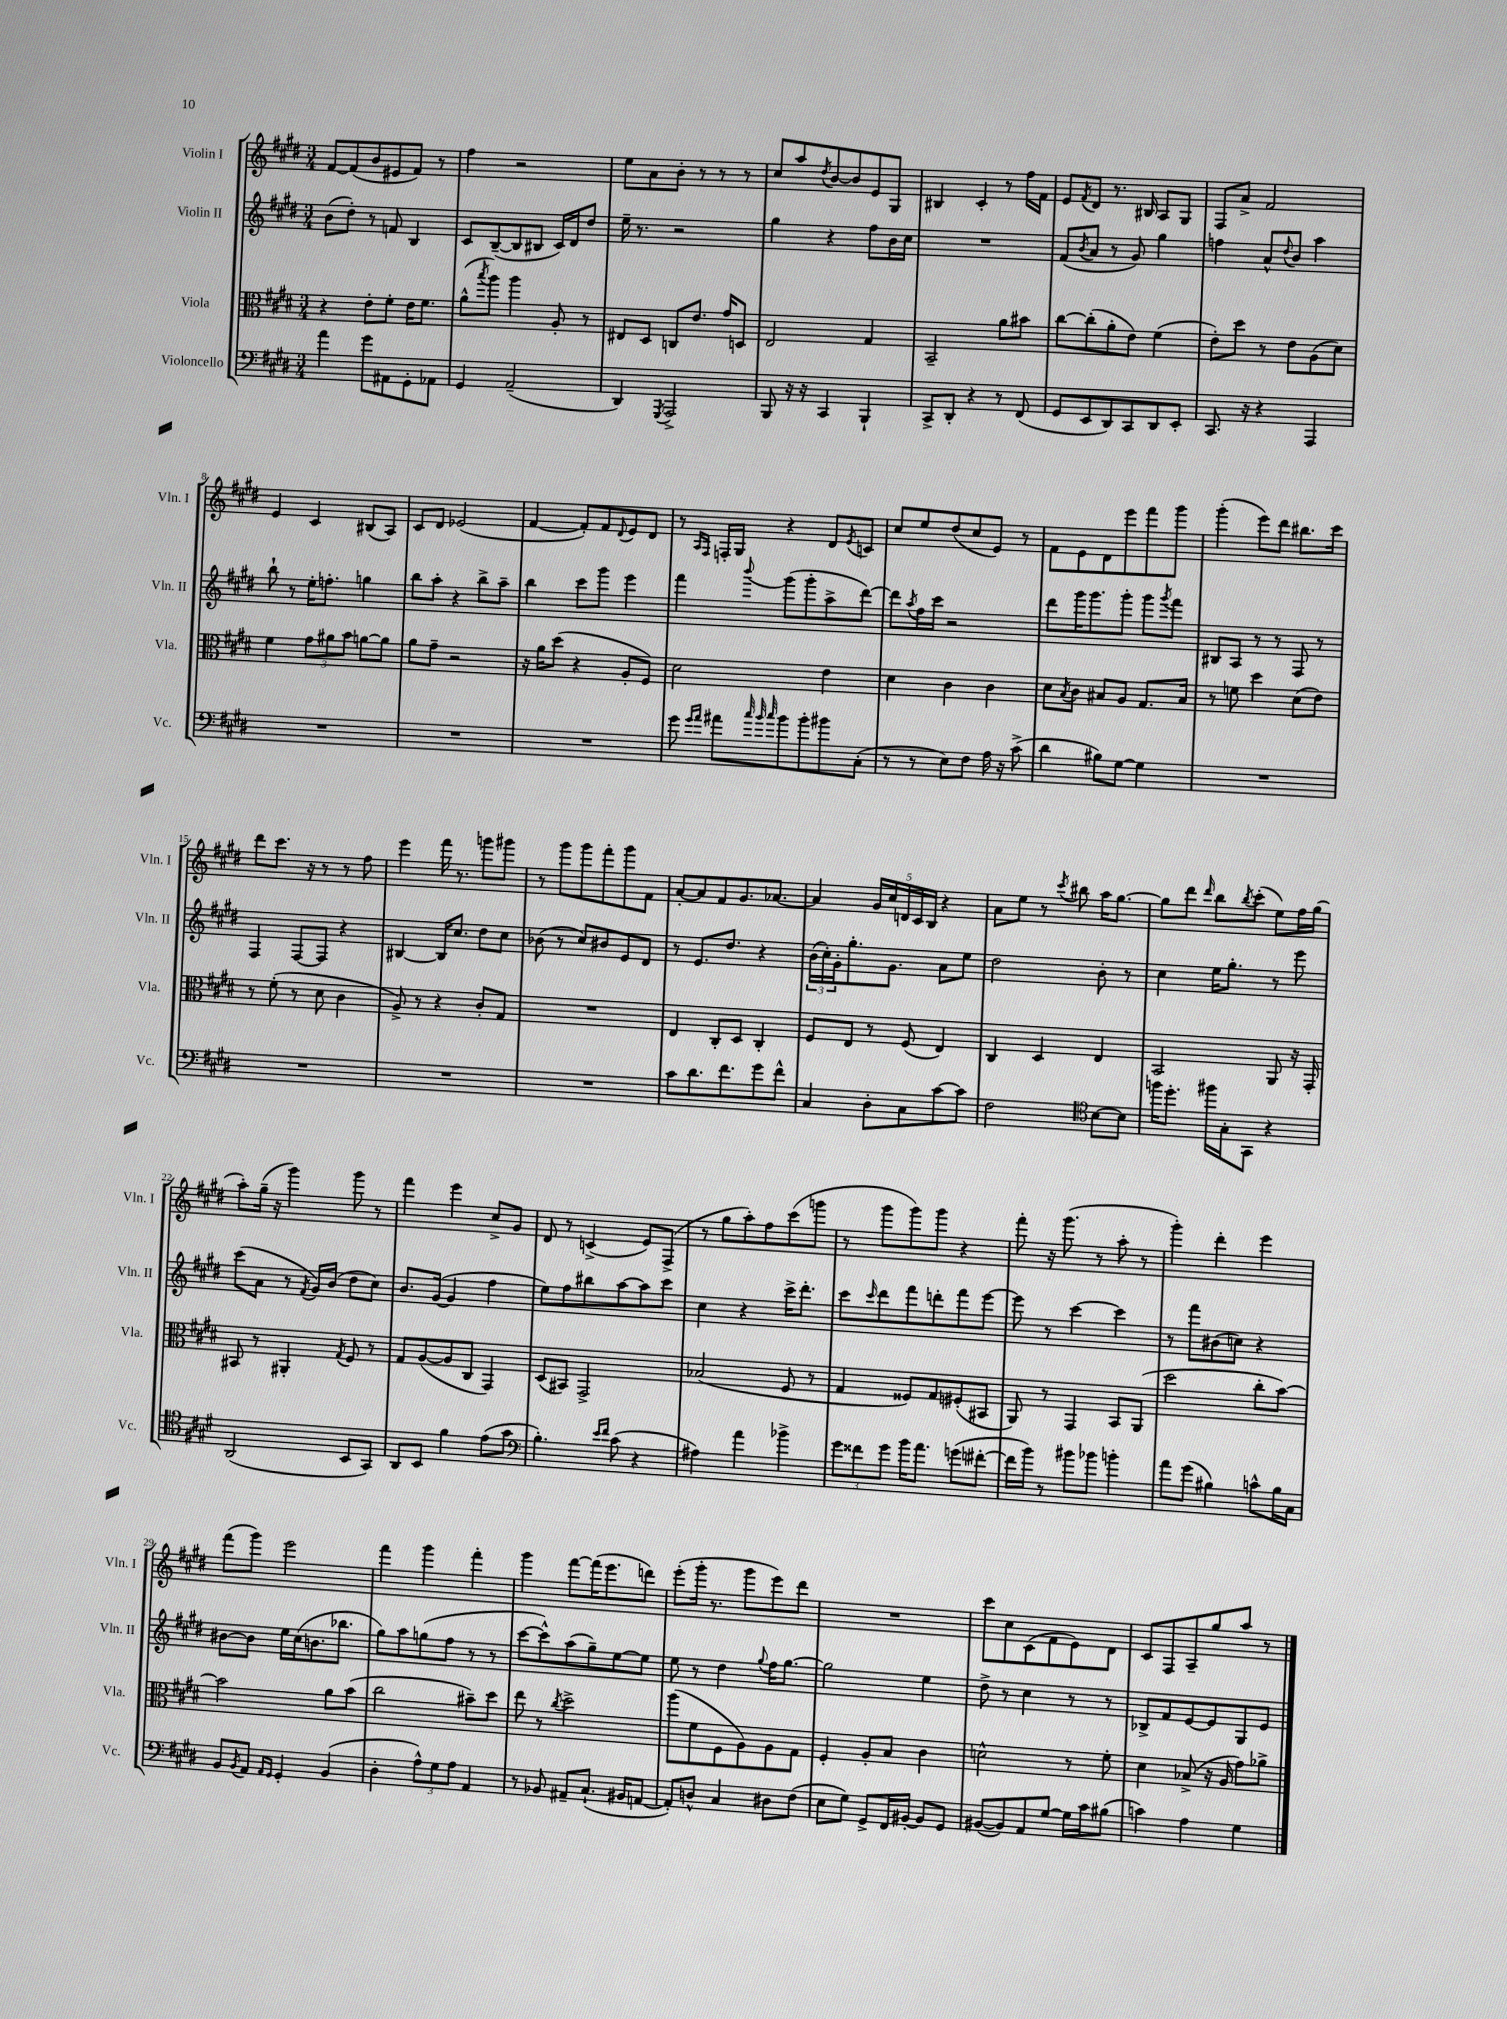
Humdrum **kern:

**kern	**kern	**kern	**kern
*part4	*part3	*part2	*part1
*staff4	*staff3	*staff2	*staff1
*I"Violoncello	*I"Viola	*I"Violin II	*I"Violin I
*I'Vc.	*I'Vla.	*I'Vln. II	*I'Vln. I
*clefF4	*clefC3	*clefG2	*clefG2
*k[f#c#g#d#]	*k[f#c#g#d#]	*k[f#c#g#d#]	*k[f#c#g#d#]
*M3/4	*M3/4	*M3/4	*M3/4
=1	=1	=1	=1
4a\	4r	(8b\L	[8f#/L
.	.	8dd#'\J)	(8f#/]
8g#\L	8e'\L	8r	8b/
8AA#X\	8f#'\J	8fn/	8e#X/
8GG#'\	16e\KL	4B/	8f#/J)
.	8.f#\J	.	.
8AA-X\J	.	.	8r
=2	=2	=2	=2
4GG#/	(8a^^\L	8c#/L	4ff#\
.	8qbb/	.	.
.	8aa\J)	([8B~/	.
(2AA~/	4aa\	8B/]	2r
.	.	8B#X/J	.
.	8A'/	16c#/LL)	.
.	.	16d#/J	.
.	8r	8dd#/J	.
=3	=3	=3	=3
4DD#/)	8E#X/L	16ee~\	8ee\L
.	.	8.r	.
.	8D#/J	.	8a\
8qGGG#/	.	.	.
2AAA^/	8Cn/L	2r	8b'\J
.	8.e/J	.	8r
.	.	.	8r
.	16g#/KL	.	.
.	8Dn/J	.	8r
=4	=4	=4	=4
8BBB/	2E/	4gg#\	8cc#/L
16r	.	.	8aa/
16r	.	.	.
.	.	.	8qdd#/
4CC#/	.	4r	[8b/
.	.	.	8b/]
4BBB`/	4G#/	8ff#\L	8e/
.	.	16b\L	8G#/J
.	.	16cc#\JJ	.
=5	=5	=5	=5
8CC#^/L	2BB~/	2.r	4B#X/
8DD#'/J	.	.	.
4r	.	.	4c#'/
8r	8a\L	.	8r
(8FF#/	8b#X\J	.	16ff#\LL
.	.	.	16f#\JJ
=6	=6	=6	=6
8GG#/L	[8cc#\L	(8f#/L	8e/L
.	.	8qb/	8qf#/
8EE/	(8cc#'\]	8a/J	8d#/J
8DD#/)	8a'\	8r	8.r
8CC#/	8e\J)	8g#/)	.
.	.	.	16B#X/
8DD#/	(4f#\	4gg#\	8A/L
8EE'/J	.	.	8G#/J
=7	=7	=7	=7
8.CC#/	8e'\L)	4ffn\	8F#/L
.	8dd#\J	.	8a^/J
16r	.	.	.
4r	8r	8a^^/L	2f#/
.	.	8qqdd#/	.
.	8e\L	8b/J	.
4AAA/	(8A\	4aa\	.
.	8d#\J)	.	.
!!LO:LB:g=z
=8	=8	=8	=8
2.r	4f#\	8bb`\	4e/
.	.	8r	.
.	12g#\L	16ee'\KL	4c#/
.	.	8.ffn'\J	.
.	12a#X\	.	.
.	12b\J	.	.
.	[8an\L	4ggn\	(8B#X/L
.	8a\J]	.	8A/J)
=9	=9	=9	=9
2.r	8a\L	8bb\L	8c#/L
.	8g#~\J	8aa'\J	8d#/J
.	2r	4r	(2e-X/
.	.	8bb^\L	.
.	.	8aa~\J	.
=10	=10	=10	=10
2.r	16r	4bb\	[4f#/
.	16a\KL	.	.
.	(8dd#\J	.	.
.	4r	8ccc#\L	8f#'/L])
.	.	8ggg#\J	8f#/
.	.	.	8qqd#/
.	8A'/L	4eee\	8e/
.	8F#/J)	.	8d#/J
=11	=11	=11	=11
8g#\	2d#\	4fff#\	8r
16qqg#/LL	.	.	16qqA/LL
16qqa/JJ	.	.	16qqF#/JJ
8a#X\L	.	.	16Fn'/LL
.	.	.	16G#/JJ
32qqcc#/	.	.	.
32qqb/	.	.	.
32qqcc#/	.	8qqbbb/	.
8b\	.	(8ggg#\L	4r
8b'\	.	8ggg#'\	.
8b#X\	4e\	8aa^\	8d#/L
.	.	.	8qe/
(8C#'\J	.	[8ddd#\J)	8cn/J
=12	=12	=12	=12
8r	4d#\	8ddd#\L]	8cc#/L
.	.	8qaa/	.
8r	.	16ff#\L	8ee/
.	.	16ccc#\JJ	.
8E\L)	4c#\	2r	(8dd#/
8F#\J	.	.	8cc#/
16A\	4c#\	.	8e/J)
16r	.	.	.
(8c#^\	.	.	8r
=13	=13	=13	=13
4d#\	8d#\L	8ddd#\L	8f#\L
.	8qB/	.	.
.	8c#\J	16ggg#\K	8e\
.	.	8.ggg#\	.
8B#X\L)	8B#X/L	.	8d#\
[8G#\J	8A/J	8ggg#'\J	8eee\
4G#\]	8.G#/L	8ggg#\L	8fff#\
.	.	8qggg#/	.
.	.	8fff#\J	8ggg#\J
.	16B#/Jk	.	.
=14	=14	=14	=14
2.r	8r	8B#X/L	(4ggg#'\
.	8fn\	8A/J	.
.	4dd#\	8r	8eee\L)
.	.	8r	8ddd#\J
.	(8d#\L	8F#/	8.bb#X\L
.	8e\J)	8r	.
.	.	.	16ccc#\Jk
!!LO:LB:g=z
=15	=15	=15	=15
2.r	8r	4F#/	8ddd#\L
.	(8f#'\	.	8.ccc#\J
.	8r	[8F#/L	.
.	.	.	16r
.	8d#\	8F#/J]	8r
.	4c#\	4r	8r
.	.	.	8ff#\
=16	=16	=16	=16
2.r	8A^/)	[4B#X/	4eee\
.	8r	.	.
.	4r	16B#/KL]	16fff#\
.	.	8.cc#/J	8.r
.	8c#'/L	8dd#\L	8gggn\L
.	8G#/J	8cc#\J	8ggg#X\J
=17	=17	=17	=17
2.r	2.r	(8b-X\	8r
.	.	8r	8ggg#\L
.	.	8cc#/L)	8ggg#\
.	.	8b#X/	8fff#'\
.	.	8e/	8ggg#\
.	.	8d#/J	8f#\J
=18	=18	=18	=18
8c#\L	4E/	8r	[8a'/L
8.d#\	.	8.e/L	8a/]
.	8C#'/L	.	8f#/
8.f#\	.	8.dd#/J	.
.	8D#/J	.	8.g#/
8g#\	4C#'/	4r	.
.	.	.	[8.a-X/J
8f#^^\J	.	.	.
=19	=19	=19	=19
4C#/	8F#/L	(24b\LL	4a-/]
.	.	24cc#'\)	.
.	.	24g#'\J	.
.	8E/J	8.gg#'\	.
8D#'\L	8r	.	20g#/LL
.	.	.	20cc#/
.	.	8.g#\J	.
.	.	.	20dn/
8C#\	(8F#/	.	.
.	.	.	20c#/
.	.	.	20B/JJ
[8c#\	4E/)	8a\L	4r
8c#\J]	.	8ee\J	.
=20	=20	=20	=20
2F#\	4C#/	2dd#\	8a\L
.	.	.	8ee\J
.	4D#/	.	8r
.	.	.	8qccc#/
.	.	.	8bb#X\
*clefC4	*	*	*
[8B\L	4E/	8b'\	16aa\KL
.	.	.	[8.gg#\J
8B\J]	.	8r	.
=21	=21	=21	=21
16ffn\KL	2BB/	4cc#\	8gg#\L]
8.dd#'\J	.	.	.
.	.	.	8ddd#\J
.	.	.	16qqddd#/
16ff#X\LL	.	16ee\KL	8bb\L
16G#'\J	.	8.gg#'\J	.
.	.	.	8qbb/
8GG#\J	.	.	(8ccc#'\J
4r	8AA/	8r	8ee\L)
.	16r	8eee\	16ff#\L
.	16GG#'/	.	(16gg#\JJ
!!LO:LB:g=z
=22	=22	=22	=22
(2AA/	8BB#X/	(8ccc#\L	8aa'\L)
.	8r	8a\J	(16gg#~\Jk
.	.	.	16r
.	4AA#X'/	8r	4ggg#\)
.	.	8qf#/	.
.	.	16g#/LL)	.
.	.	(16b/JJ	.
.	8qG#/	.	.
8BB/L	8F#/	8dd#\L	8ggg#\
8GG#/J)	8r	8cc#\J)	8r
=23	=23	=23	=23
8AA/L	8G#/L	8.b/L	4fff#\
8BB/J	([8A/	.	.
.	.	([16g#/Jk	.
4f#\	8A/]	4g#/]	4eee\
.	8C#/J	.	.
(8e\L	4GG#/)	4ff#\	8cc#^/L
8g#\J	.	.	8g#/J
=24	=24	=24	=24
*clefF4	*	*	*
4.B'\)	(8D#/L	8ee\L)	8d#/
.	8BB#X/J)	8ff#\	8r
.	2GG#^/	8bb#X\	(4cn^/
16qqe/LL	.	.	.
16qqf#/JJ	.	.	.
(8c#\	.	[8aa\	.
4r	.	8aa\]	8e/L)
.	.	8ccc#\J	(8F#^/J
=25	=25	=25	=25
4A#X\)	(2B-X/	4cc#\	8r
.	.	.	8gg#\L
4a\	.	4r	8aa'\)
.	.	.	8ff#\
4b-X^\	8F#/	16ccc#^\KL	(8ccc#\
.	.	8.ddd#'\J	.
.	8r	.	8gggn\J
=26	=26	=26	=26
12g#\L	4G#/	8ccc#\L	8r
12f##X\	.	.	.
.	.	16qqccc#/	.
.	.	8ddd#\	8ggg#\L
12g#\J	.	.	.
16b\KL	8F##X/L)	8fff#\	8ggg#\)
8.a\J	.	.	.
.	8G#/	8dddn'\	8ggg#\J
(8gn\L	(8F#X'/	8fff#\	4r
[8f#X'\J	8BB#X/J	[8eee\J	.
=27	=27	=27	=27
16f#\LL]	8AA/)	8eee\]	8fff#'\
16b\JJ)	.	.	.
8r	8r	8r	16r
.	.	.	(8.ggg#\
8b#X\L	4GG#/	[4ccc#\	.
8b-X\J	.	.	8r
4bn'\	8BB/L	4ccc#\]	8aa'\
.	(8AA/J	.	8r
=28	=28	=28	=28
8a\L	2dd#\	8r	4ggg#'\)
(8g#\J	.	8fff#\L	.
4B#X\)	.	(8b#X\	4ddd#'\
.	.	8ccn\J)	.
8cn^^\L	8cc#'\L	4r	4eee\
16B#\L	[8b\J)	.	.
16C#\JJ	.	.	.
!!LO:LB:g=z
=29	=29	=29	=29
8BB/L	2b\]	[8b#X\L	(8fff#\L
8qBB/	.	.	.
8AA/J	.	8b#\J]	8ggg#\J)
16qqAA/LL	.	.	.
16qqGG#/JJ	.	.	.
4GG#'/	.	16ee\LL	2eee\
.	.	(16cc#\J	.
.	.	8.bn\	.
(4BB/	8a\L	.	.
.	.	8.bb-X\J	.
.	(8b\J	.	.
=30	=30	=30	=30
4D#'\	2cc#\	8gg#\L)	4fff#\
.	.	8aa\	.
12A^^\L)	.	(8ggn\	4ggg#\
12G#\	.	.	.
.	.	8ff#\J	.
12A\J	.	.	.
4AA/	8b#X~\L)	8r	4fff#'\
.	8dd#\J	8r	.
=31	=31	=31	=31
8r	8ee\	[8ccc#\L	4ggg#\
8BB-X/	8r	8ccc#^^\])	.
.	8qcc#/	.	.
8AA#X~/L	2dd#^\	(8aa\	[8fff#\L
(8.C#`/J	.	8gg#~\)	(16fff#\K]
.	.	.	8.eee\
.	.	[8ee\	.
16BB#X/KL	.	.	.
[8AAn/J	.	8ee\J]	8dddn\J)
=32	=32	=32	=32
8AA'/L])	(8aa\L	8ee\	(8eee'\L
8Dn^^/J	8f#\	8r	16ggg#'\Jk
.	.	.	8.r
4C#/	8F#\	4dd#\	.
.	8A\)	.	8ggg#\L
.	.	8qqgg#/	.
8D#X\L	8A\	16ff#\KL	8eee\)
.	.	[8.gg#\J	.
(8F#\J	8G#\J	.	8ddd#\J
=33	=33	=33	=33
8E\L	4F#'/	2gg#\]	2.r
8G#\J)	.	.	.
8GG#^/L	8A'/L	.	.
16FF#/L	8B/J	.	.
[16BB#X'/JJ	.	.	.
8BB#/L]	4c#\	4ee\	.
8GG#/J	.	.	.
=34	=34	=34	=34
([8BB#X/L	2dn^^\	8dd#^\	8ccc#\L
8BB#/])	.	8r	8cc#\
8AA/	.	4cc#\	(8c#\
[8G#/J	.	.	8f#\
16G#\LL]	8r	8r	8e\)
16c#\J	.	.	.
(8B#X\J	8f#'\	8r	8d#\J
=35	=35	=35	=35
4cn\)	4d#\	8B-X^/L	8c#/L
.	.	8f#/	8F#/
4A\	(8B-X^/	[8e/	8A~/
.	16r	8e/]	8gg#/
.	16A/	.	.
4G#\	8g#\L)	8G#/	8aa/J
.	8a-X^\J	8e/J	8r
==	==	==	==
*-	*-	*-	*-
